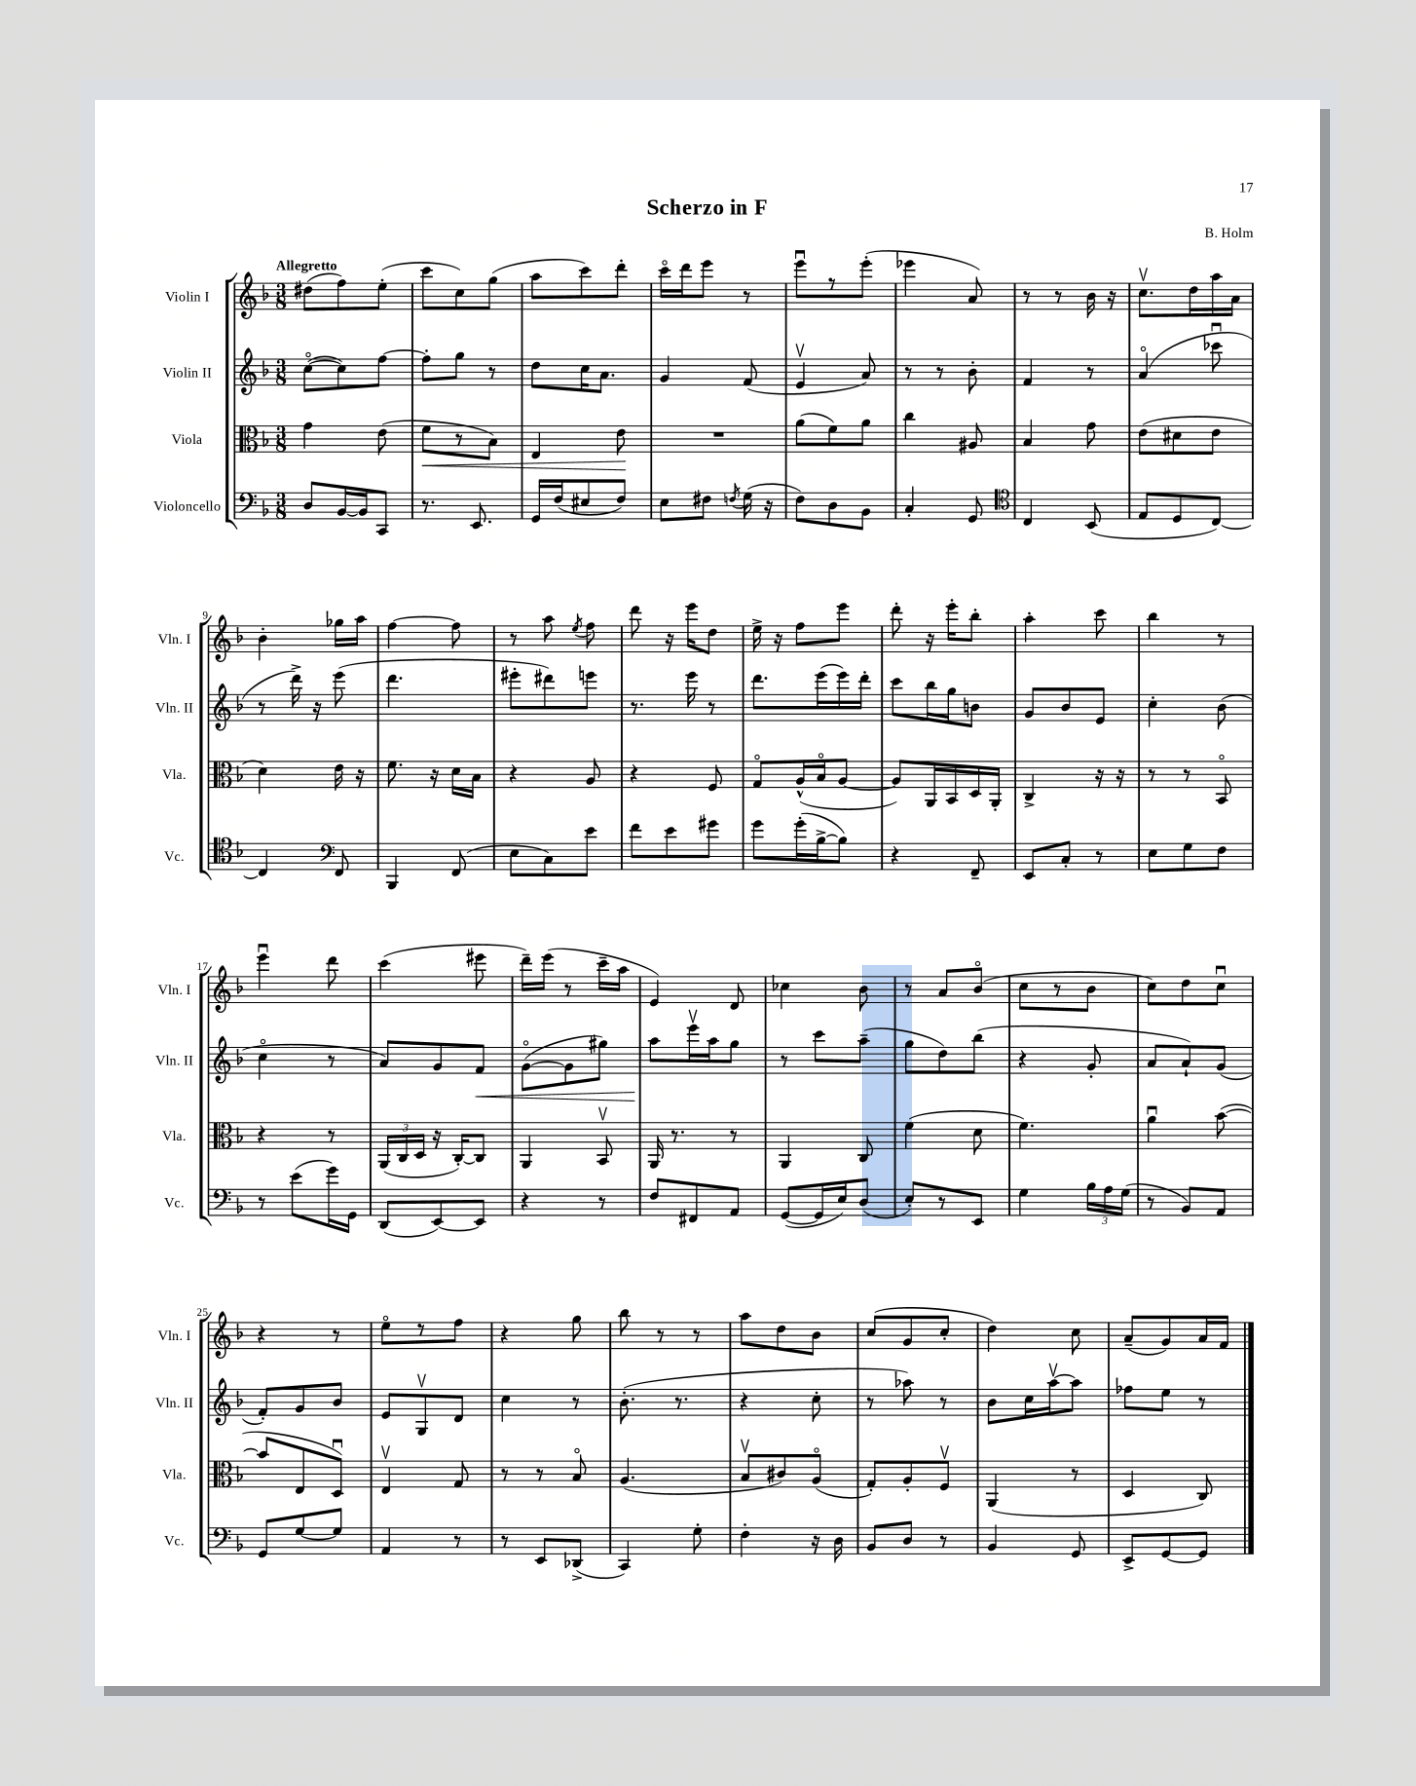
\header { title = "Scherzo in F" composer = "B. Holm" }
<<
\new StaffGroup <<
\new Staff = "s0" \with { instrumentName = "Violin I" shortInstrumentName = "Vln. I" } {
    \clef treble \key f \major \numericTimeSignature \time 3/8 \tempo "Allegretto"
    \autoBeamOff dis''8[( f''8) e''8]-.( |
    c'''8[ c''8) g''8]( |
    a''8[ c'''8) d'''8]-. |
    c'''16[\flageolet d'''16 e'''8] r8 |
    e'''8[\downbow r8 e'''8]-.( |
    ees'''4 a'8) |
    r8 r8 bes'16 r16 |
    c''8.[\upbow d''16 a''16 a'16] |
    bes'4-. ges''16[ a''16] |
    f''4~ f''8 |
    r8 a''8 \acciaccatura { e''8 } f''8 |
    d'''8 r16 e'''16[ d''8] |
    e''16-> r16 f''8[ e'''8] |
    d'''8-. r16 e'''16[-. bes''8]-. |
    a''4-. c'''8 |
    bes''4 r8 |
    e'''4\downbow d'''8 |
    c'''4( eis'''8 |
    d'''16[--) e'''16]( r8 c'''16[-- a''16] |
    e'4) d'8 |
    ces''4 bes'8 |
    r8 a'8[ bes'8]\flageolet( |
    c''8[ r8 bes'8] |
    c''8[) d''8 c''8]\downbow |
    r4 r8 |
    e''8[\flageolet r8 f''8] |
    r4 g''8 |
    bes''8 r8 r8 |
    a''8[ d''8 bes'8] |
    c''8[( g'8 c''8]-. |
    d''4) c''8 |
    a'8[--( g'8) a'16 f'16] \bar "|." |
}
\new Staff = "s1" \with { instrumentName = "Violin II" shortInstrumentName = "Vln. II" } {
    \clef treble \key f \major \numericTimeSignature \time 3/8
    \autoBeamOff c''8[~\flageolet( c''8) f''8]~ |
    f''8[-. g''8] r8 |
    d''8[ c''16 a'8.] |
    g'4 f'8( |
    e'4\upbow a'8) |
    r8 r8 bes'8-. |
    f'4 r8 |
    a'4\flageolet( ces'''8\downbow |
    r8 d'''16->) r16 e'''8( |
    d'''4. |
    eis'''8[-. dis'''8) e'''8] |
    r8. e'''16 r8 |
    d'''8.[ e'''16( e'''16) d'''16]-. |
    c'''8[ bes''16 g''16 b'8] |
    g'8[ bes'8 e'8] |
    c''4-. bes'8( |
    c''4\flageolet r8 |
    a'8[) g'8 f'8]\< |
    g'8[~\flageolet( g'8 gis''8]) |
    a''8[\! e'''16\upbow a''16 g''8] |
    r8 c'''8[ a''8]--( |
    g''8[ d''8) bes''8]( |
    r4 g'8-. |
    a'8[ a'8-!) g'8]( |
    f'8[-.) g'8 bes'8] |
    e'8[ g8\upbow d'8] |
    c''4 r8 |
    bes'8.-.( r8. |
    r4 c''8-. |
    r8 aes''8) r8 |
    bes'8[ c''16 a''16~\upbow a''8] |
    fes''8[ e''8] r8 \bar "|." |
}
\new Staff = "s2" \with { instrumentName = "Viola" shortInstrumentName = "Vla." } {
    \clef alto \key f \major \numericTimeSignature \time 3/8
    \autoBeamOff g'4 e'8( |
    f'8[\< r8 bes8]) |
    e4 e'8\! |
    R4. |
    a'8[( f'8) a'8] |
    c''4 ais8 |
    bes4 g'8 |
    e'8[( dis'8 e'8] |
    d'4) e'16 r16 |
    f'8. r16 d'16[ bes16] |
    r4 a8 |
    r4 f8 |
    g8[\flageolet a16-^( bes16\flageolet a8]~ |
    a8[) a,16 bes,16 d16 a,16]-. |
    c4-> r16 r16 |
    r8 r8 bes,8\flageolet |
    r4 r8 |
    \tuplet 3/2 { a,16[( c16 d16] } r16 c16[~-.) c8] |
    a,4 bes,8\upbow |
    a,16 r8. r8 |
    a,4 c8 |
    f'4( d'8 |
    f'4.) |
    a'4\downbow bes'8~( |
    bes'8[ e8 d8]\downbow) |
    e4\upbow g8 |
    r8 r8 bes8\flageolet |
    a4.( |
    bes8[\upbow cis'8) a8]\flageolet( |
    g8[-.) a8-. f8]\upbow |
    a,4( r8 |
    d4 c8) \bar "|." |
}
\new Staff = "s3" \with { instrumentName = "Violoncello" shortInstrumentName = "Vc." } {
    \clef bass \key f \major \numericTimeSignature \time 3/8
    \autoBeamOff d8[ bes,16~ bes,16 c,8] |
    r8. e,8. |
    g,16[ f16( eis8 f8]) |
    e8[ fis8] \acciaccatura { f8 } g16( r16 |
    f8[) d8 bes,8] |
    c4-. g,8 |
    \clef tenor c4 bes,8( |
    e8[ d8 c8]~) |
    c4 \clef bass f,8 |
    bes,,4 f,8( |
    e8[ c8) e'8] |
    f'8[ e'8 gis'8] |
    g'8[ g'16-.( bes16~-> bes8]) |
    r4 f,8-- |
    e,8[ c8]-. r8 |
    e8[ g8 f8] |
    r8 e'8[( g'16) g,16] |
    d,8[( e,8~) e,8] |
    r4 r8 |
    f8[ fis,8 a,8] |
    g,8[~( g,16 e16) d8]( |
    e8[-.) r8 e,8] |
    g4 \tuplet 3/2 { bes16[ a16 g16]( } |
    r8 bes,8[) a,8] |
    g,8[ g8~ g8] |
    a,4 r8 |
    r8 e,8[ des,8]->( |
    c,4) g8-. |
    f4-. r16 d16 |
    bes,8[ d8] r8 |
    bes,4 g,8 |
    e,8[-> g,8~ g,8] \bar "|." |
}
>>
>>
